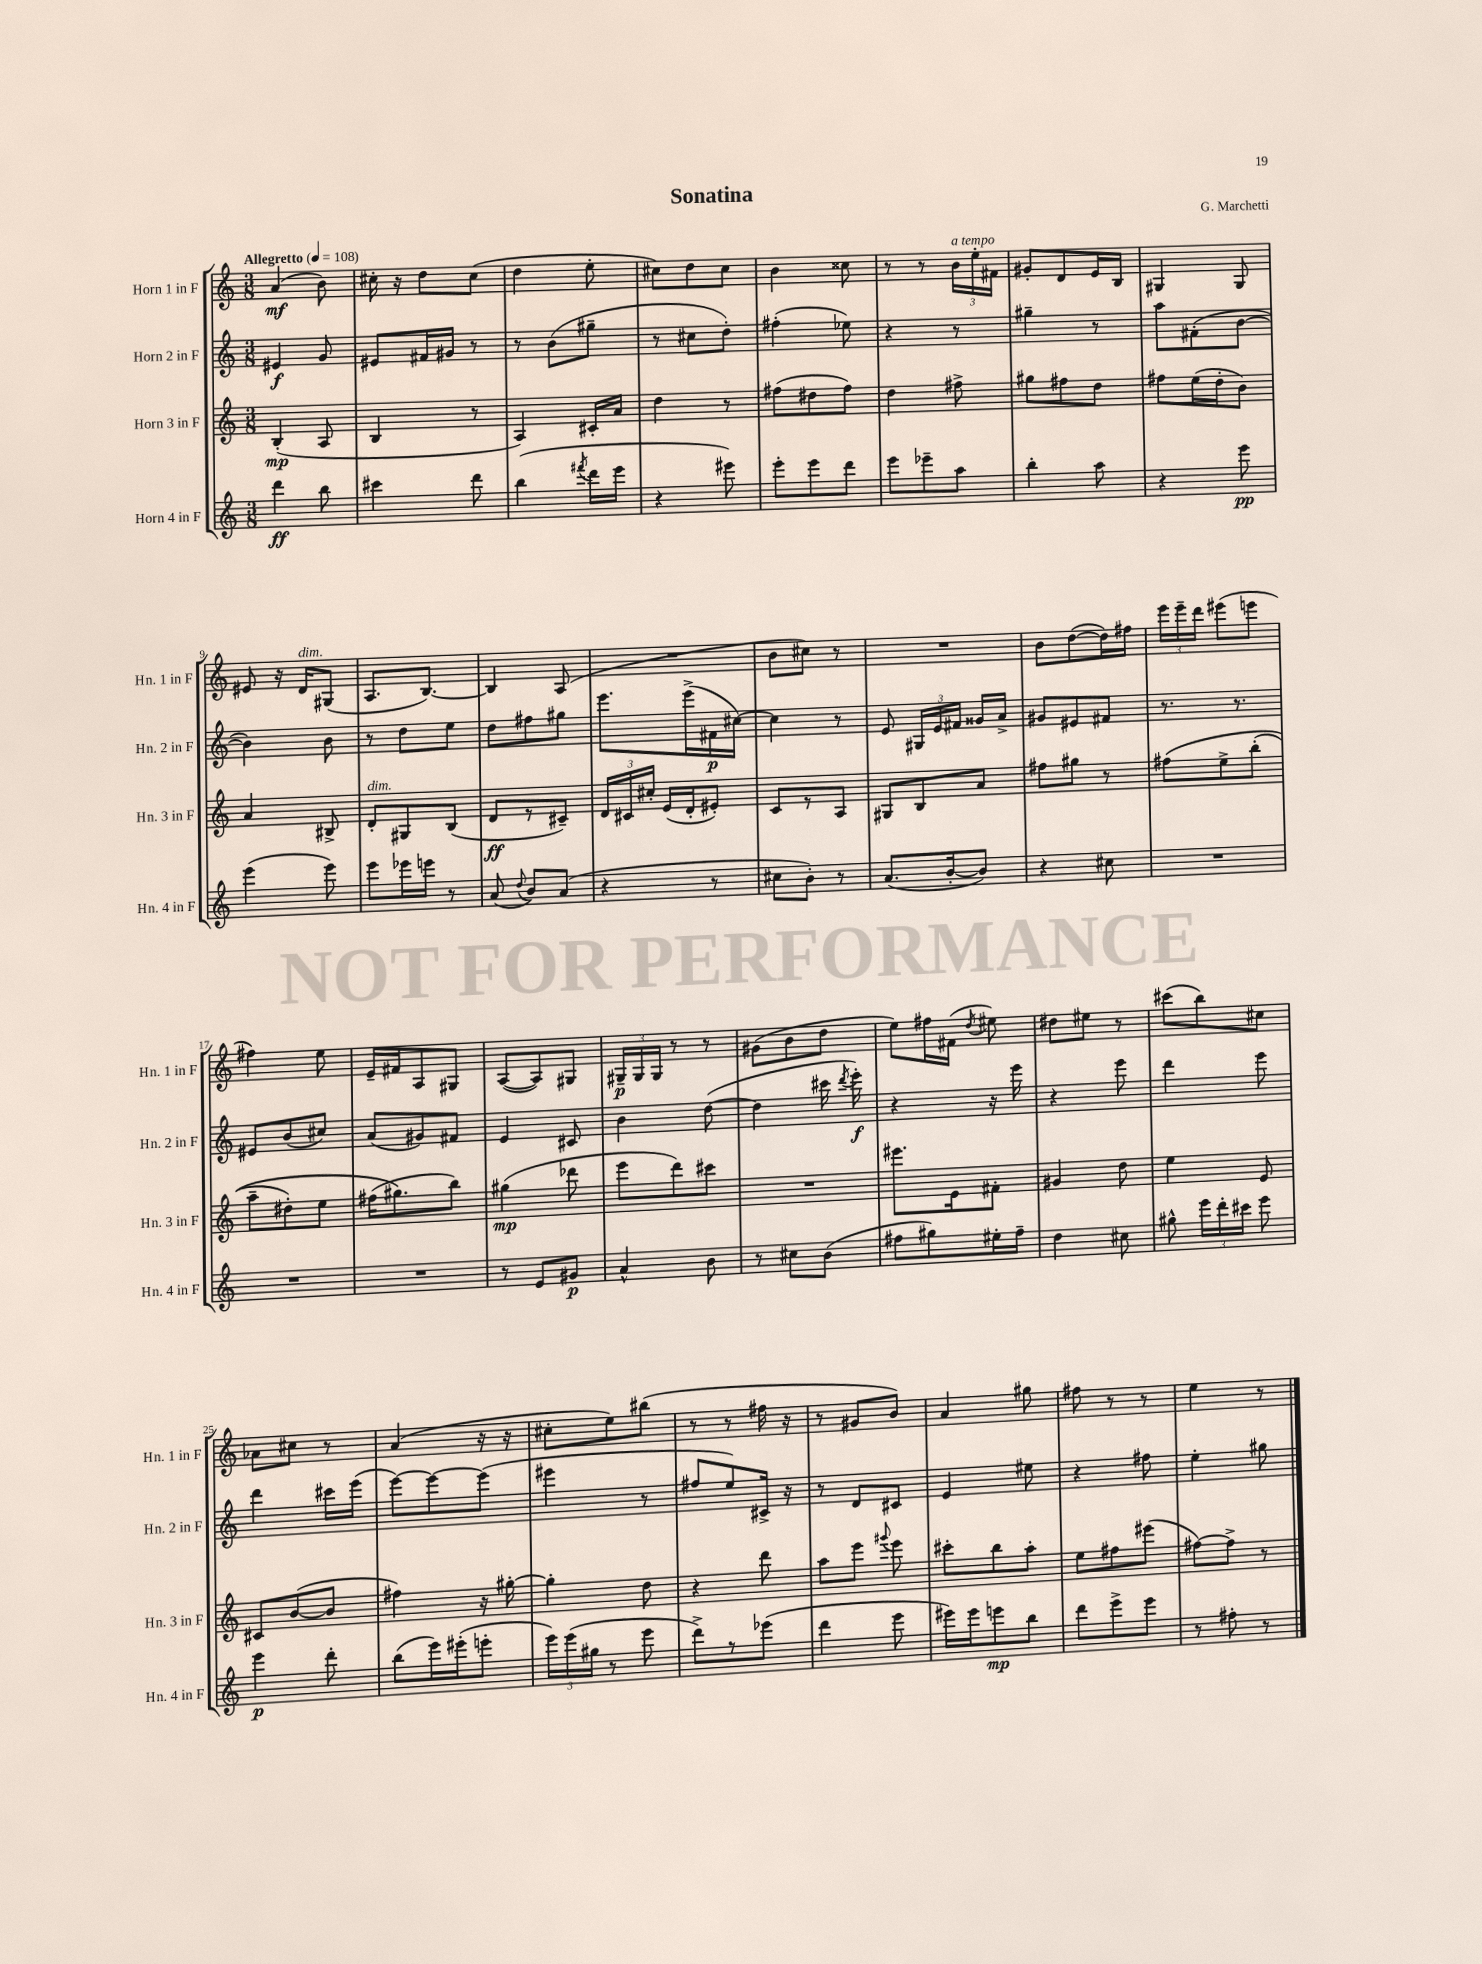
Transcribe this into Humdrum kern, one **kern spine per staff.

**kern	**dynam	**kern	**dynam	**kern	**dynam	**kern	**dynam
*part4	*part4	*part3	*part3	*part2	*part2	*part1	*part1
*staff4	*staff4	*staff3	*staff3	*staff2	*staff2	*staff1	*staff1
*I"Horn 4 in F	*	*I"Horn 3 in F	*	*I"Horn 2 in F	*	*I"Horn 1 in F	*
*I'Hn. 4 in F	*	*I'Hn. 3 in F	*	*I'Hn. 2 in F	*	*I'Hn. 1 in F	*
*clefG2	*	*clefG2	*	*clefG2	*	*clefG2	*
*k[]	*	*k[]	*	*k[]	*	*k[]	*
*M3/8	*	*M3/8	*	*M3/8	*	*M3/8	*
*MM108	*	*MM108	*	*MM108	*	*MM108	*
=1	=1	=1	=1	=1	=1	=1	=1
!	!	!	!	!	!	!LO:TX:a:B:t=Allegretto	!
4ddd\	ff	(4B'/	mp	4e#X/	f	(4a/	mf
8bb\	.	8A/	.	8g/	.	8b\)	.
=2	=2	=2	=2	=2	=2	=2	=2
4ccc#X\	.	4B/	.	8e#X/L	.	16cc#X'\	.
.	.	.	.	.	.	16r	.
.	.	.	.	16f#X/L	.	8dd\L	.
.	.	.	.	16g#X/JJ	.	.	.
8ddd\	.	8r	.	8r	.	(8cc#\J	.
=3	=3	=3	=3	=3	=3	=3	=3
(4bb\	.	4A/)	.	8r	.	4dd\	.
.	.	.	.	(8b\L	.	.	.
8qfff#X/	.	.	.	.	.	.	.
16ddd\LL	.	16c#X'/LL	.	8gg#X~\J	.	8ee'\	.
16eee\JJ	.	16a/JJ	.	.	.	.	.
=4	=4	=4	=4	=4	=4	=4	=4
4r	.	4dd\	.	8r	.	8cc#X\L)	.
.	.	.	.	8cc#X\L	.	8dd\	.
8eee#X\)	.	8r	.	8dd'\J)	.	8cc#\J	.
=5	=5	=5	=5	=5	=5	=5	=5
8eee'\L	.	(8ff#X\L	.	(4ff#X'\	.	4b\	.
8eee\	.	8dd#X\	.	.	.	.	.
8ddd\J	.	8ff#\J)	.	8ee-X\)	.	8cc##X\	.
=6	=6	=6	=6	=6	=6	=6	=6
8eee\L	.	4dd\	.	4r	.	8r	.
8eee-X~\	.	.	.	.	.	8r	.
!	!	!	!	!	!	!LO:TX:a:i:t=a tempo	!
8aa\J	.	8ff#X^\	.	8r	.	24b\LL	.
.	.	.	.	.	.	24ee'\	.
.	.	.	.	.	.	24f#X\JJ	.
=7	=7	=7	=7	=7	=7	=7	=7
4bb'\	.	8gg#X\L	.	4gg#X~\	.	8g#X'/L	.
.	.	8ff#X\	.	.	.	8d/	.
8aa\	.	8dd\J	.	8r	.	16e/L	.
.	.	.	.	.	.	16B/JJ	.
=8	=8	=8	=8	=8	=8	=8	=8
4r	.	8ff#X\L	.	8aa\L	.	4G#X/	.
.	.	(16ee\L	.	(8f#X'\	.	.	.
.	.	16dd'\J	.	.	.	.	.
8eee\	pp	8b\J)	.	[8b\J	.	8G#/	.
!!LO:LB:g=z
=9	=9	=9	=9	=9	=9	=9	=9
(4eee\	.	4a/	.	4b\])	.	8e#X/	.
.	.	.	.	.	.	16r	.
!	!	!	!	!	!	!LO:TX:a:i:t=dim.	!
.	.	.	.	.	.	16d/KL	.
8eee\)	.	8B#X^/	.	8b\	.	(8G#X/J	.
=10	=10	=10	=10	=10	=10	=10	=10
!	!	!LO:TX:a:i:t=dim.	!	!	!	!	!
8eee\L	.	8d'/L	.	8r	.	8.A/L	.
16eee-X\L	.	8G#X/	.	8dd\L	.	.	.
16eeen\JJ	.	.	.	.	.	[8.B/J)	.
8r	.	(8B/J	.	8ee\J	.	.	.
=11	=11	=11	=11	=11	=11	=11	=11
(8a/	.	8d/L	ff	8dd\L	.	4B/]	.
8qqdd/	.	.	.	.	.	.	.
8b/L)	.	8r	.	8ff#X\	.	.	.
(8a/J	.	8c#X~/J)	.	8gg#X\J	.	(8A/	.
=12	=12	=12	=12	=12	=12	=12	=12
4r	.	24d/LL	.	8.eee\L	.	4.r	.
.	.	24c#X/	.	.	.	.	.
.	.	24cc#X'/JJ	.	.	.	.	.
.	.	(16e/LL	.	.	.	.	.
.	.	16d'/J	.	(16eee^\L	.	.	.
8r	.	8e#X'/J)	.	16f#X\	p	.	.
.	.	.	.	[16cc#X\JJ)	.	.	.
=13	=13	=13	=13	=13	=13	=13	=13
8cc#X\L	.	8c/L	.	4cc#\]	.	8b\L	.
8b'\J)	.	8r	.	.	.	8cc#X\J)	.
8r	.	8A/J	.	8r	.	8r	.
=14	=14	=14	=14	=14	=14	=14	=14
(8.a/L	.	8G#X/L	.	8e/	.	4.r	.
.	.	8B/	.	24G#X/LL	.	.	.
.	.	.	.	24e/	.	.	.
[16b'/k	.	.	.	.	.	.	.
.	.	.	.	24f#X/JJ	.	.	.
8b/J])	.	8a/J	.	16g##X/LL	.	.	.
.	.	.	.	16a^/JJ	.	.	.
=15	=15	=15	=15	=15	=15	=15	=15
4r	.	8ff#X\L	.	8g#X/L	.	8b\L	.
.	.	8gg#X\J	.	8e#X/	.	([8dd\	.
8cc#X\	.	8r	.	8f#X/J	.	16dd\L])	.
.	.	.	.	.	.	16ff#X\JJ	.
=16	=16	=16	=16	=16	=16	=16	=16
4.r	.	(8ff#X\L	.	8.r	.	24eee\LL	.
.	.	.	.	.	.	24eee~\	.
.	.	.	.	.	.	24ddd\JJ	.
.	.	8ee^\	.	.	.	(8eee#X\L	.
.	.	.	.	8.r	.	.	.
.	.	(8bb'\J	.	.	.	8eeen\J	.
!!LO:LB:g=z
=17	=17	=17	=17	=17	=17	=17	=17
4.r	.	8aa~\L	.	8e#X/L	.	4ff#X\)	.
.	.	8dd#X'\)	.	(8b/	.	.	.
.	.	8ee\J	.	8cc#X/J)	.	8ee\	.
=18	=18	=18	=18	=18	=18	=18	=18
4.r	.	(16ff#X\KL	.	(8a/L	.	16e~/LL	.
.	.	8.gg#X\)	.	.	.	16f#X/J	.
.	.	.	.	8g#X/)	.	8A/	.
.	.	8bb\J)	.	8f#X/J	.	8G#X/J	.
=19	=19	=19	=19	=19	=19	=19	=19
8r	.	(4gg#X\	mp	4e/	.	([8A/L	.
8e/L	.	.	.	.	.	8A/])	.
8g#X/J	p	8ddd-X\	.	8c#X/	.	8G#X/J	.
=20	=20	=20	=20	=20	=20	=20	=20
4a^^/	.	8eee\L	.	4b\	.	24G#X~/LL	p
.	.	.	.	.	.	24G#/	.
.	.	.	.	.	.	24G#/JJ	.
.	.	8ddd\)	.	.	.	8r	.
8b\	.	8ccc#X\J	.	([8dd\	.	8r	.
=21	=21	=21	=21	=21	=21	=21	=21
8r	.	4.r	.	4dd\]	.	(8g#X\L	.
8cc#X\L	.	.	.	.	.	8b\	.
(8b\J	.	.	.	16ccc#X\	.	8dd\J	.
.	.	.	.	8qddd/	.	.	.
.	.	.	.	16eee'\)	f	.	.
=22	=22	=22	=22	=22	=22	=22	=22
8ff#X\L	.	8.eee#X\L	.	4r	.	8ee\L)	.
8gg#X\)	.	.	.	.	.	16ff#X\L	.
.	.	16e\k	.	.	.	(16f#X\JJ	.
.	.	.	.	.	.	8qdd/	.
16ee#X'\L	.	8f#X'\J	.	16r	.	8ee#X\)	.
16ff#~\JJ	.	.	.	16eee\	.	.	.
=23	=23	=23	=23	=23	=23	=23	=23
4dd\	.	4g#X/	.	4r	.	8dd#X\L	.
.	.	.	.	.	.	8ee#X\J	.
8cc#X\	.	8dd\	.	8eee\	.	8r	.
=24	=24	=24	=24	=24	=24	=24	=24
8gg#X^^\	.	4ee\	.	4ddd\	.	(8ccc#X\L	.
24eee\LL	.	.	.	.	.	8bb\)	.
24ddd'\	.	.	.	.	.	.	.
24ccc#X\JJ	.	.	.	.	.	.	.
8eee\	.	8e/	.	8eee\	.	8cc#X\J	.
!!LO:LB:g=z
=25	=25	=25	=25	=25	=25	=25	=25
4eee\	p	8c#X/L	.	4ddd\	.	8a-X\L	.
.	.	([8b/	.	.	.	8cc#X\J	.
8ddd'\	.	8b/J]	.	16ccc#X\LL	.	8r	.
.	.	.	.	(16eee\JJ	.	.	.
=26	=26	=26	=26	=26	=26	=26	=26
(8bb\L	.	4ff#X\)	.	[8eee\L)	.	(4a/	.
16eee\L)	.	.	.	8eee\_	.	.	.
(16eee#X'\J	.	.	.	.	.	.	.
8eeen'\J	.	16r	.	(8eee\J]	.	16r	.
.	.	[16gg#X'\	.	.	.	16r	.
=27	=27	=27	=27	=27	=27	=27	=27
24eee\LL)	.	4gg#'\]	.	4eee#X\	.	8cc#X'\L	.
(24eee\	.	.	.	.	.	.	.
24gg#X\JJ	.	.	.	.	.	.	.
8r	.	.	.	.	.	8ee\)	.
8eee\	.	8dd\	.	8r	.	(8bb#X\J	.
=28	=28	=28	=28	=28	=28	=28	=28
8ddd^\L)	.	4r	.	8ff#X/L	.	8r	.
8r	.	.	.	8ee/)	.	8r	.
(8eee-X\J	.	8ddd\	.	16c#X^/Jk	.	16ff#X\	.
.	.	.	.	16r	.	16r	.
=29	=29	=29	=29	=29	=29	=29	=29
4ddd\	.	8aa\L	.	8r	.	8r	.
.	.	8eee\J	.	8d/L	.	8g#X/L	.
.	.	8qqggg#X/	.	.	.	.	.
8eee\	.	8eee\	.	8c#X/J	.	8b/J)	.
=30	=30	=30	=30	=30	=30	=30	=30
16eee#X\LL)	.	8ccc#X'\L	.	4e/	.	4a/	.
16eee#\J	.	.	.	.	.	.	.
8eeen\	mp	8bb\	.	.	.	.	.
8bb\J	.	8aa'\J	.	8ee#X\	.	8gg#X\	.
=31	=31	=31	=31	=31	=31	=31	=31
8ddd\L	.	8ee\L	.	4r	.	8ff#X\	.
8eee^\	.	8ff#X\	.	.	.	8r	.
8eee\J	.	(8eee#X\J	.	8ff#X\	.	8r	.
=32	=32	=32	=32	=32	=32	=32	=32
8r	.	[8ff#X\L)	.	4ee'\	.	4ee\	.
8ff#X'\	.	8ff#^\J]	.	.	.	.	.
8r	.	8r	.	8gg#X\	.	8r	.
==	==	==	==	==	==	==	==
*-	*-	*-	*-	*-	*-	*-	*-
